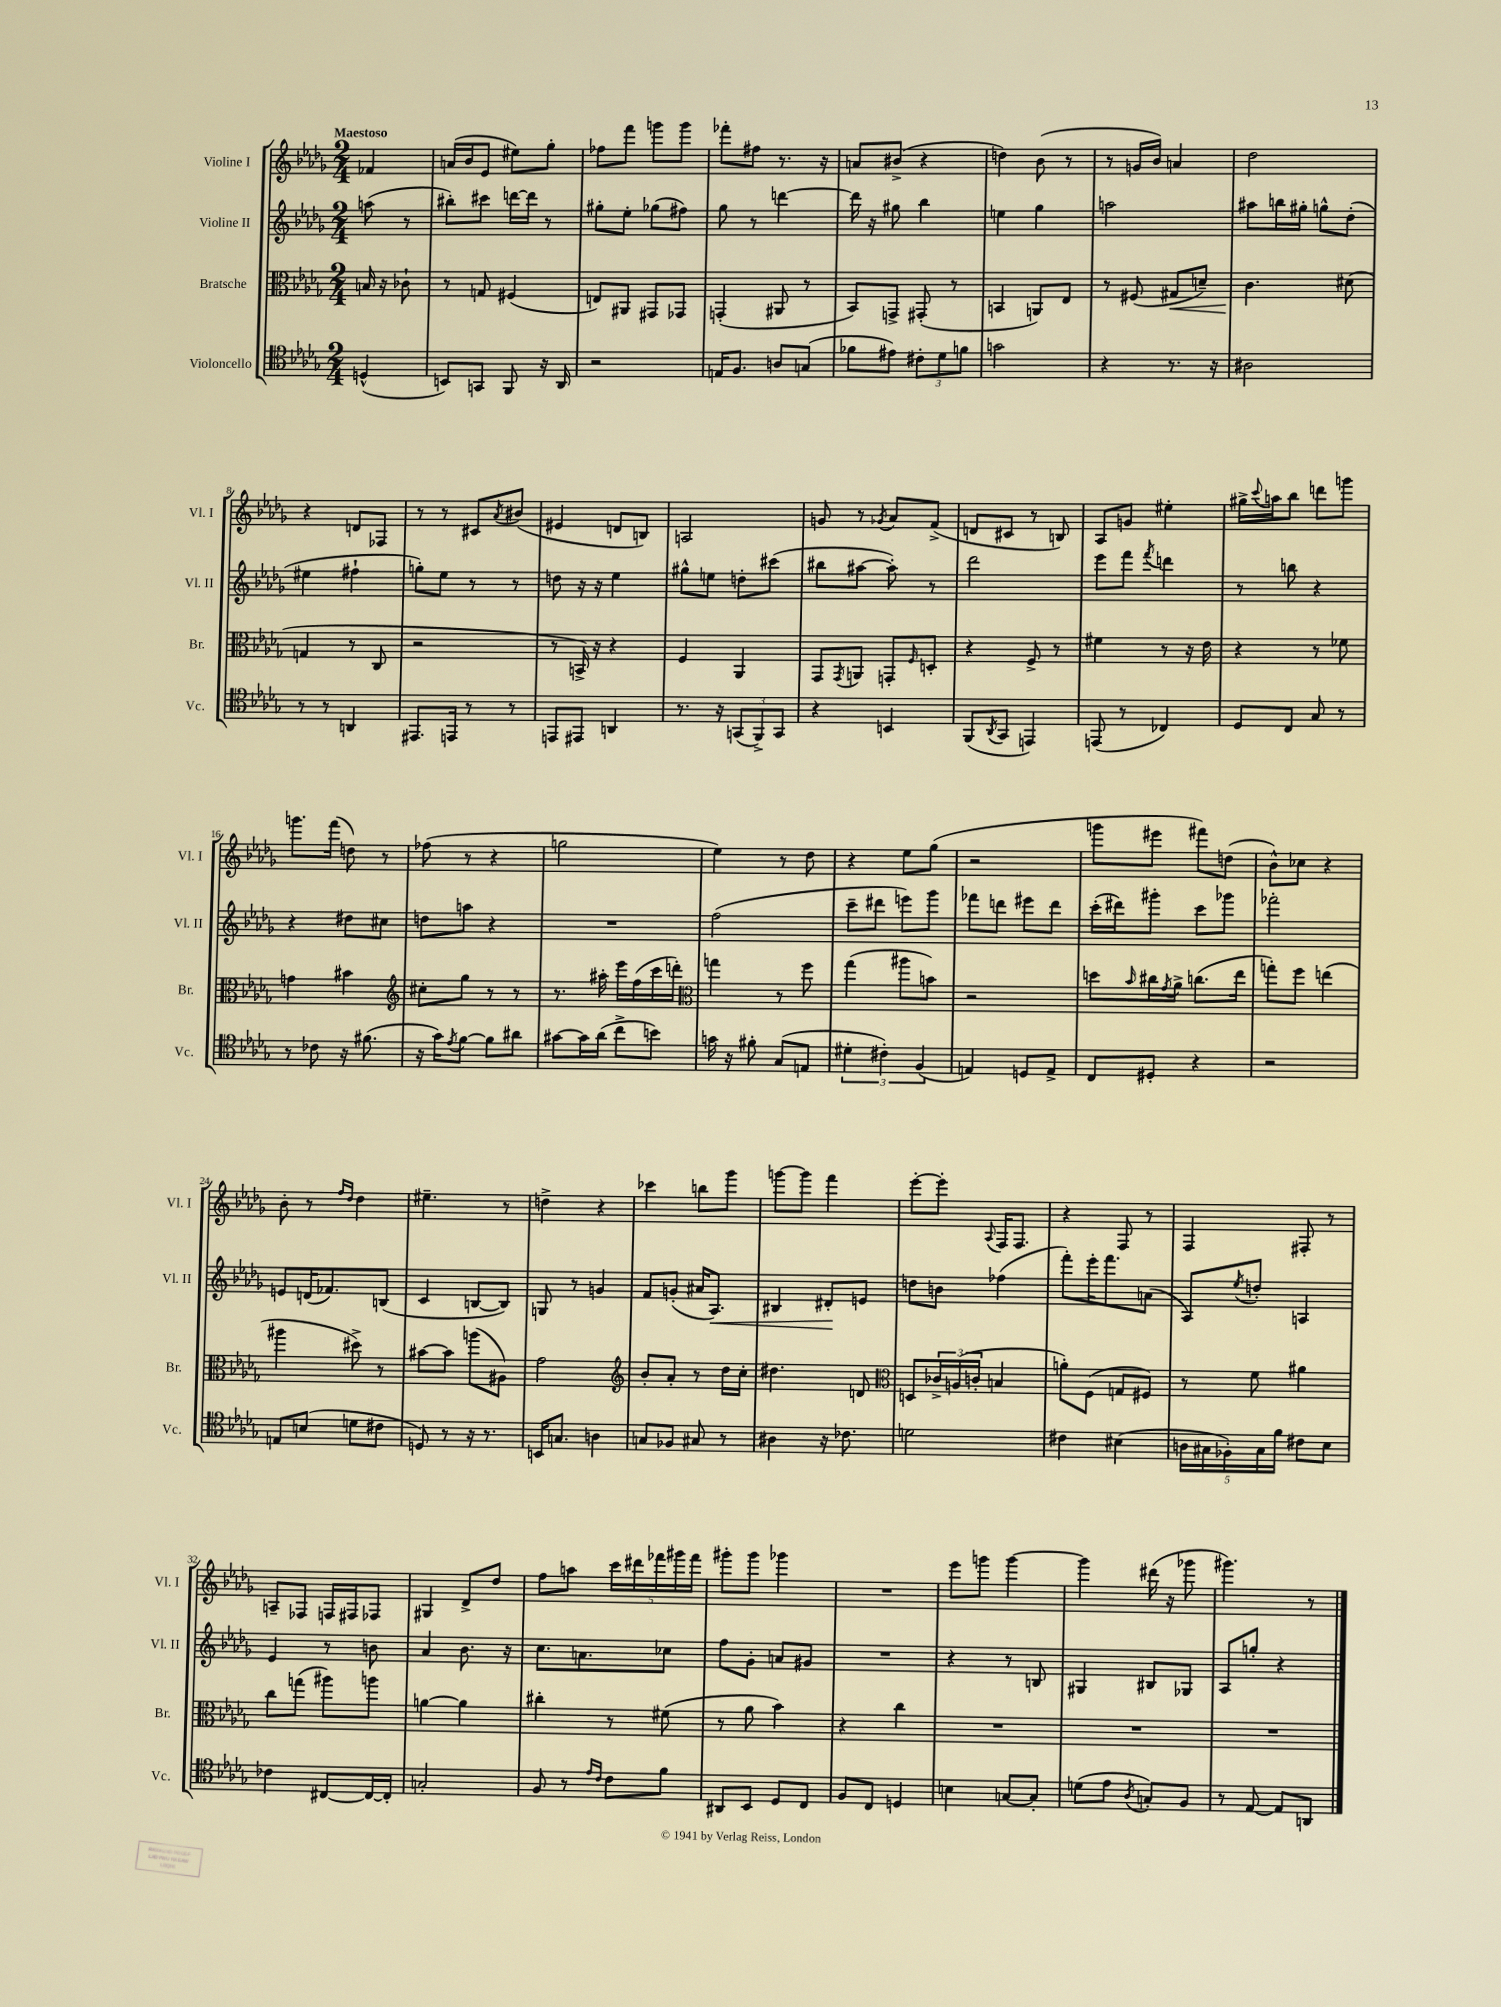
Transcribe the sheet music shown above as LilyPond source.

<<
\new StaffGroup <<
\new Staff = "s0" \with { instrumentName = "Violine I" shortInstrumentName = "Vl. I" } {
    \clef treble \key des \major \numericTimeSignature \time 2/4 \partial 4 \tempo "Maestoso"
    fes'4 |
    a'16( bes'16 ees'8 eis''8) ges''8-. |
    fes''8 f'''8 g'''8 g'''8 |
    fes'''8-. fis''8 r8. r16 |
    a'8 bis'8->( r4 |
    d''4) bes'8( r8 |
    r8 g'16 bes'16) a'4 |
    des''2 |
    r4 d'8 fes8 |
    r8 r8 cis'8 \acciaccatura { aes'8 } bis'8( |
    eis'4 d'8 b8) |
    a2 |
    g'8 r8 \acciaccatura { ges'8 } aes'8 f'8->( |
    d'8 cis'8 r8 b8) |
    aes8 g'8 eis''4-. |
    gis''16-> \appoggiatura { c'''8 } a''16 bes''8 d'''8 g'''8 |
    g'''8. f'''16( d''8) r8 |
    fes''8( r8 r4 |
    g''2 |
    ees''4) r8 des''8 |
    r4 ees''8 ges''8( |
    r2 |
    g'''8 eis'''8 fis'''8) d''8( |
    bes'8-^) ces''8 r4 |
    bes'8-. r8 \grace { f''16 des''16 } des''4 |
    eis''4.-- r8 |
    d''4-> r4 |
    ces'''4 b''8 ges'''8 |
    g'''8~ g'''8 f'''4 |
    ees'''8~-. ees'''8-. \appoggiatura { aes8 } f16 f8. |
    r4 f8 r8 |
    f4 fis8-. r8 |
    a8-- fes8 f16 fis16 fes8 |
    gis4 des'8-> des''8 |
    f''8 a''8 \tuplet 5/4 { c'''16 dis'''16 fes'''16 gis'''16 fes'''16 } |
    gis'''8-. gis'''8 ges'''4 |
    R2 |
    ees'''8 g'''8 g'''4~ |
    g'''4 dis'''16( r16 ges'''8 |
    gis'''4.) r8 \bar "|." |
}
\new Staff = "s1" \with { instrumentName = "Violine II" shortInstrumentName = "Vl. II" } {
    \clef treble \key des \major \numericTimeSignature \time 2/4 \partial 4
    a''8( r8 |
    bis''8-.) cis'''8 d'''16~ d'''16 r8 |
    gis''8-. ees''8-. ges''8( fis''8) |
    ges''8 r8 d'''4~ |
    d'''16 r16 gis''8 bes''4 |
    e''4 ges''4 |
    a''2 |
    ais''8 b''16 gis''16-. g''8-^ des''8-.( |
    eis''4 fis''4-! |
    g''8-.) ees''8 r8 r8 |
    d''8 r16 r16 ees''4 |
    gis''8-^ e''8 d''8-. cis'''8( |
    bis''8 ais''8~ ais''8-.) r8 |
    des'''2 |
    ees'''8 f'''8 \acciaccatura { f'''8 } d'''4 |
    r8 b''8 r4 |
    r4 dis''8 cis''8 |
    d''8 a''8 r4 |
    R2 |
    f''2( |
    c'''8-- dis'''8 e'''8) ges'''8 |
    fes'''8 d'''8 eis'''8 d'''8 |
    c'''16-.( dis'''16) gis'''8-. c'''8 ges'''8 |
    fes'''2-. |
    e'8 d'16( fes'8.) b8( |
    c'4 b8~ b8) |
    g8 r8 g'4 |
    f'8 g'8-.( ais'16 aes8.\<) |
    bis4 dis'8-.\! e'8 |
    d''8 b'8 fes''4( |
    f'''8-.) ees'''16-. f'''8. a'8( |
    aes8) \acciaccatura { ees''8 } d''8-. a4 |
    ees'4 r8 b'8 |
    aes'4 bes'8. r16 |
    c''8. a'8. ces''8 |
    f''8 ges'8-. a'8 gis'8 |
    R2 |
    r4 r8 b8 |
    gis4 bis8 ges8 |
    aes8 g''8-. r4 \bar "|." |
}
\new Staff = "s2" \with { instrumentName = "Bratsche" shortInstrumentName = "Br." } {
    \clef alto \key des \major \numericTimeSignature \time 2/4 \partial 4
    b16 r16 ces'8-! |
    r8 g8 fis4( |
    e8) ais,8 gis,8 ges,8 |
    g,4-.( ais,8 r8 |
    bes,8) g,8-> gis,8-.( r8 |
    b,4 a,8) ees8 |
    r8 fis8( gis8\< d'8--) |
    c'4.\! dis'8( |
    g4 r8 c8 |
    r2 |
    r8 b,16->) r16 r4 |
    f4 aes,4 |
    ges,8 \acciaccatura { ges,8 } a,8 g,8-. \grace { f16 } d8-. |
    r4 f8-> r8 |
    fis'4 r8 r16 ees'16 |
    r4 r8 fes'8 |
    g'4 bis'4 |
    \clef treble cis''8-. ges''8 r8 r8 |
    r8. ais''16-. ees'''16 f''16( c'''16 d'''16-.) |
    \clef alto g''4 r8 f''8 |
    ges''4( ais''8 b'8) |
    r2 |
    d''8 \grace { bes'16 } cis''16 \acciaccatura { ges'8 } aes'16-> c''8.( ees''16 |
    g''8-.) f''8 e''4( |
    ais''4 dis''8->) r8 |
    bis'8~ bis'8 a''8( ais8) |
    ges'2 |
    \clef treble bes'8-. aes'8-. r8 des''16 c''16-. |
    dis''4. d'8 |
    \clef alto d8 \tuplet 3/2 { ces'16-> a16( c'16-. } b4 |
    a'8-.) f8( g8 fis8) |
    r8 f'8 ais'4 |
    c''8 g''8( ais''8) a''8 |
    a'4~ a'4 |
    cis''4-. r8 fis'8( |
    r8 aes'8 bes'4) |
    r4 c''4 |
    R2 |
    R2 |
    R2 \bar "|." |
}
\new Staff = "s3" \with { instrumentName = "Violoncello" shortInstrumentName = "Vc." } {
    \clef tenor \key des \major \numericTimeSignature \time 2/4 \partial 4
    d4-^( |
    b,8) g,8 f,8 r16 aes,16 |
    r2 |
    e16 f8. a8 g8( |
    fes'8 eis'8) \tuplet 3/2 { cis'8-. des'8 f'8 } |
    g'2 |
    r4 r8. r16 |
    ais2 |
    r8 r8 a,4 |
    eis,8. e,16 r8 r8 |
    e,8 eis,8 a,4 |
    r8. r16 \tuplet 3/2 { g,8( f,8->) g,8 } |
    r4 b,4 |
    f,8( \acciaccatura { aes,8 } ges,8 e,4) |
    e,8( r8 ces4) |
    des8 c8 ges8 r8 |
    r8 ces'8 r16 fis'8.( |
    r16 ges'16) \acciaccatura { ees'8 } f'8~ f'8 ais'8 |
    gis'8~ gis'16 aes'16( c''8-> b'8) |
    g'16 r16 fis'8-. ges8( e8 |
    \tuplet 3/2 { dis'4-. cis'4-.) f4( } |
    e4) d8 e8-> |
    c8 dis8-. r4 |
    r2 |
    e8 b8( d'8 cis'8 |
    d8) r8 r16 r8. |
    b,16 g8. a4 |
    g8 fes8 gis8 r8 |
    ais4 r16 ces'8. |
    d'2 |
    cis'4 bis4( |
    \tuplet 5/4 { a16 gis16 fes16-.) gis16 f'16 } cis'8 bes8 |
    ces'4 cis8~ cis16~ cis16-. |
    g2-. |
    f8 r8 \grace { ees'16 c'16 } c'8 f'8 |
    ais,8 bes,8 des8 c8 |
    f8 c8 d4 |
    b4 g8~ g8-. |
    d'8( ees'8 \acciaccatura { aes8 } g8-.) f8 |
    r8 ees8~ ees8 a,8 \bar "|." |
}
>>
>>
